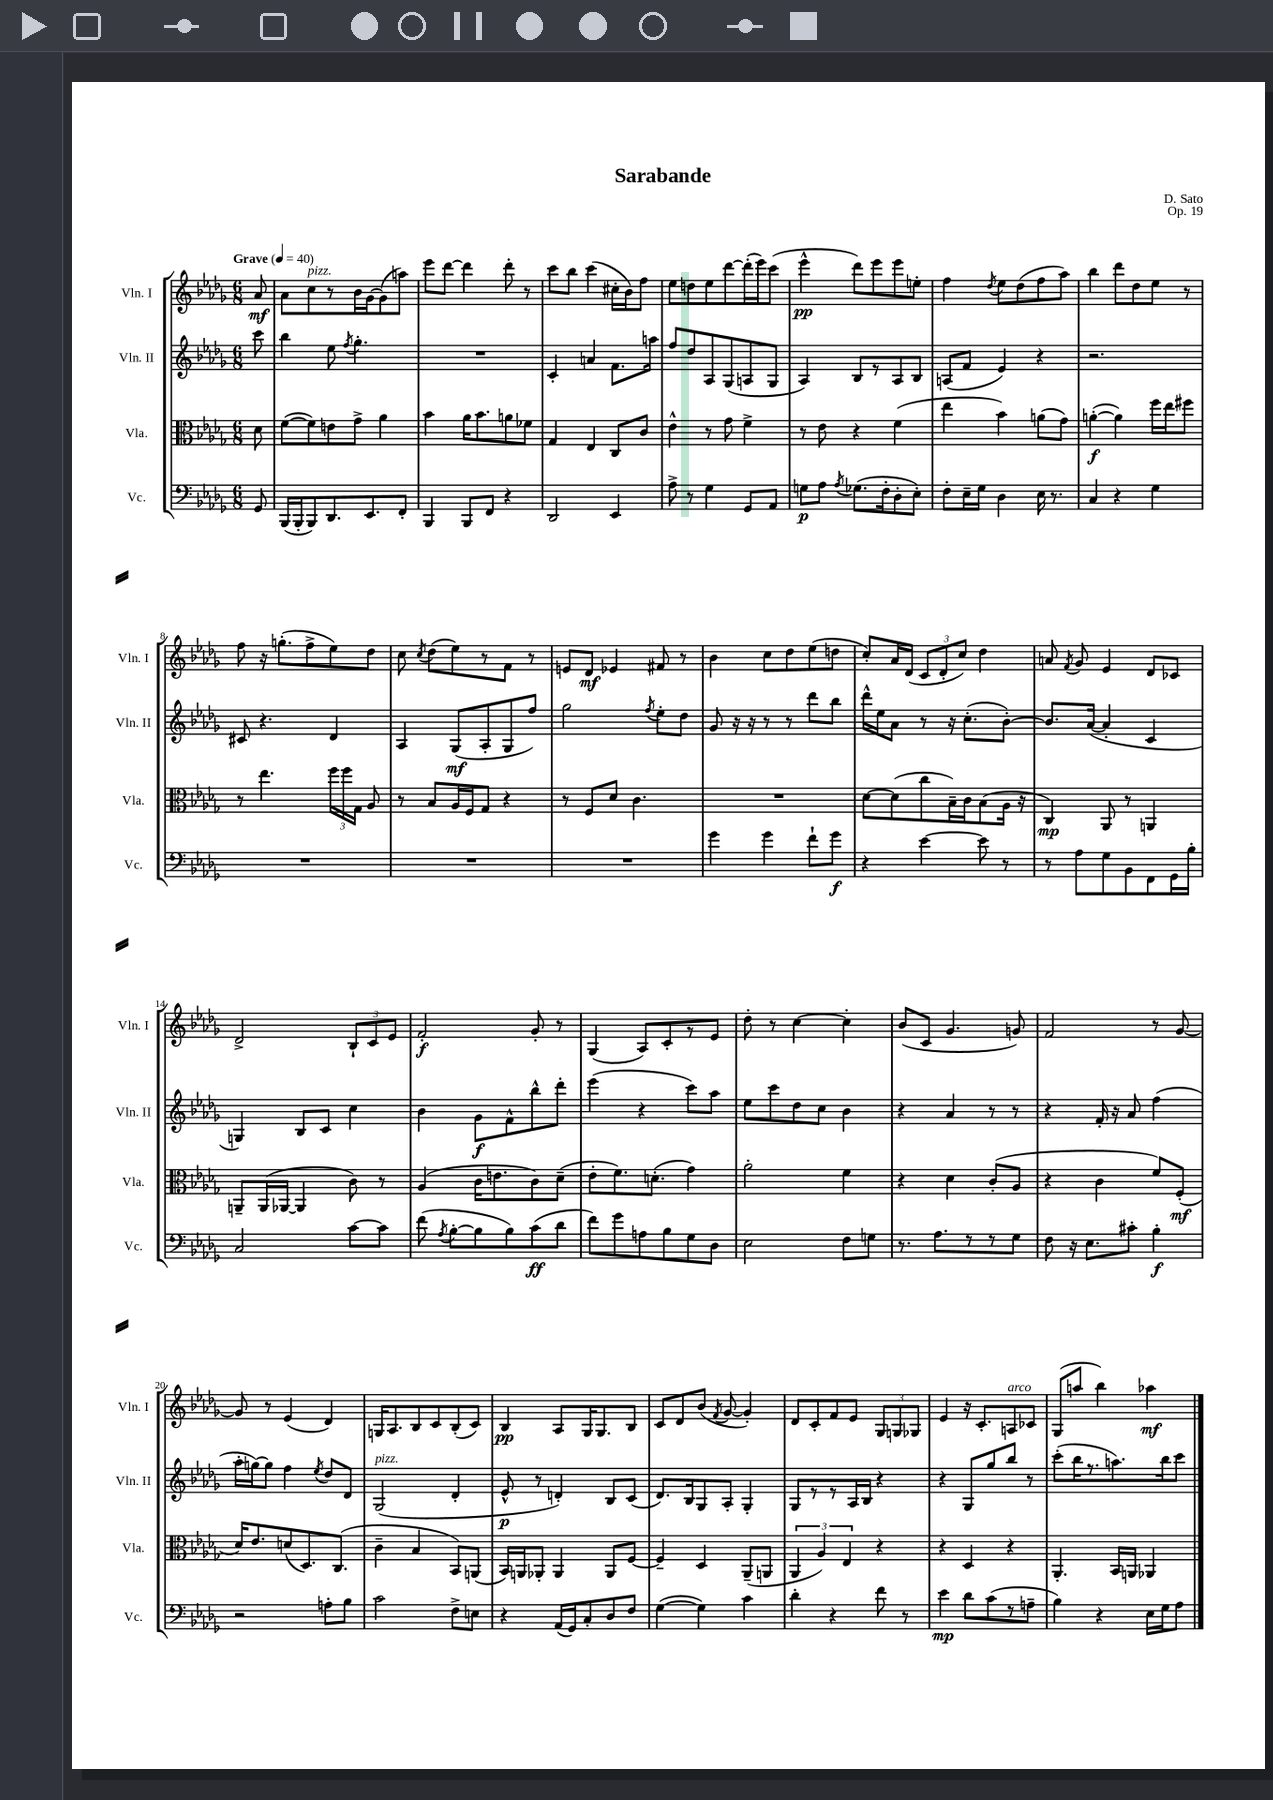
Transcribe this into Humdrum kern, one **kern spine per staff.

**kern	**kern	**kern	**kern
*staff4	*staff3	*staff2	*staff1
*clefF4	*clefC3	*clefG2	*clefG2
*k[b-e-a-d-g-]	*k[b-e-a-d-g-]	*k[b-e-a-d-g-]	*k[b-e-a-d-g-]
*M6/8	*M6/8	*M6/8	*M6/8
*MM40	*MM40	*MM40	*MM40
8GG-	8d-	8ccc	8a-
=	=	=	=
(16BBB-	([8f	4bb-	8a-
16BBB-'	.	.	.
8BBB-)	8f])	.	8cc
8.DD-	8e	8ee-	8r
.	.	8qff	.
.	8g-^	4.gg-'	16b-
8.EE-	.	.	[16g-
.	4a-	.	(8g-]
8FF'	.	.	8aa)
=	=	=	=
4BBB-	4b-	2.r	8eee-
.	.	.	[8ddd-
8BBB-	16a-	.	4ddd-]
.	8.b-	.	.
8FF	.	.	.
4r	8a	.	8ddd-'
.	8f-	.	8r
=	=	=	=
2DD-	4G-	4c'	8ccc
.	.	.	8bb-
.	4E-	4a	(4ccc
4EE-	8C	8.f	16cc#'
.	.	.	16b-)
.	8c	.	8ff
.	.	16aa	.
=	=	=	=
8A-^	4e-^^	8ff	8ee-
8r	.	8dd-	8dd
4G-	8r	8A-	8ee-
.	8g-	(8G-	[8ddd-
8GG-	4f^	8A	(16ddd-']
.	.	.	16eee-)
8AA-	.	8G-	(8ccc
=	=	=	=
8G	8r	4A-)	4eee-^^
8A-	8e-	.	.
8qA-	.	.	.
(8.G-	4r	8B-	8ddd-)
.	.	8r	8eee-
16F'	.	.	.
8D-'	(4f	8A-	8eee-
8E-')	.	8B-	8ee'
=	=	=	=
8F'	4ee-	(8A	4ff
16E-~	.	8f	.
16G-	.	.	.
.	.	.	8qdd-
4D-	4b-)	4e-)	8ee-
.	.	.	(8dd-
16E-	(8a	4r	8ff
8.r	.	.	.
.	8g-)	.	8aa-)
=	=	=	=
4C	([4a'	2.r	4bb-
4r	4a])	.	8ddd-
.	.	.	8dd-
4G-	16ff	.	8ee-
.	16ee-	.	.
.	8ff#	.	8r
=	=	=	=
2.r	8r	8c#	8ff
.	4.ee-	4.r	16r
.	.	.	(8.gg'
.	.	.	8ff^
.	24ff	4d-	8ee-)
.	24ff	.	.
.	24G-	.	.
.	8A-	.	8dd-
=	=	=	=
2.r	8r	4A-	8cc
.	.	.	8qcc
.	8B-	.	(8dd-
.	16A-	(8G-	8ee-)
.	16F	.	.
.	8G-	8A-'	8r
.	4r	8G-	8f
.	.	8ff)	8r
=	=	=	=
2.r	8r	2gg-	8e
.	8F	.	8d-
.	8d-	.	4e-
.	4.c	.	.
.	.	8qff	.
.	.	8ee-'	8f#
.	.	8dd-	8r
=	=	=	=
4g-	2.r	8g-	4b-
.	.	16r	.
.	.	16r	.
4g-	.	8r	8cc
.	.	8r	8dd-
8f`	.	8ddd-	(8ee-
8g-	.	8bb-	8dd
=	=	=	=
4r	[8d-	16ddd-^^	8cc')
.	.	16ee-	.
.	(8d-]	8a-	16a-
.	.	.	(16d-
[4e-	8cc	8r	12c
.	.	.	12d-'
.	16B-~)	16r	.
.	.	.	12cc)
.	16c	(8.cc'	.
8e-]	(8B-	.	4dd-
8r	16A-	[8b-')	.
.	16r	.	.
=	=	=	=
8r	4C)	8.b-]	8a
.	.	.	8qf
8A-	.	.	8g-
.	.	([16a-	.
8G-	8AA-	4a-']	4e-
8BB-	8r	.	.
8FF	4AA	4c	8d-
16GG-	.	.	8c-
16B-'	.	.	.
=	=	=	=
2C	8AA~	4G)	2d-^
.	(16AA	.	.
.	[16AA-	.	.
.	4AA-]	8B-	.
.	.	8c	.
[8c	8c)	4cc	12B-`
.	.	.	12c
8c]	8r	.	.
.	.	.	12e-
=	=	=	=
(8f	(4A-	4b-	2f'
8qA-	.	.	.
[8B-'	.	.	.
8B-]	16c	8g-	.
.	8.e	.	.
8B-)	.	8f^^	.
(8c	8c)	8bb-^^	8g-'
8d-	(8d-~	8ddd-'	8r
=	=	=	=
8f)	8e-'	(4eee-	(4G-
8g-	8.f)	.	.
8A	.	4r	8A-)
.	(8.d'	.	.
8B-	.	.	8c'
8G-	4g-)	8ccc)	8r
8D-	.	8aa-	8e-
=	=	=	=
2E-	2a-'	8ee-	8dd-'
.	.	8ccc	8r
.	.	8dd-	[4cc
.	.	8cc	.
8F	4f	4b-	4cc']
8G	.	.	.
=	=	=	=
8.r	4r	4r	(8b-
.	.	.	8c
8.A-	.	.	.
.	4d-	4a-	4.g-
8r	.	.	.
8r	(8c'	8r	.
8G-	8A-	8r	8g)
=	=	=	=
8F	4r	4r	2f
16r	.	.	.
8.E-	.	.	.
.	4c	16f'	.
.	.	16r	.
8c#'	.	8a-	.
4B-'	8f)	(4ff	8r
.	(8F'	.	[8g-
=	=	=	=
2r	16d-)	16aa-'	8g-]
.	8.e-	[16gg)	.
.	.	8gg]	8r
.	(8d	4ff	(4e-
.	8.D-)	.	.
.	.	8qee-	.
8A'	.	8dd-	4d-)
.	(8.C	.	.
8B-	.	8d-	.
=	=	=	=
2c	4c~	(2G-	16G
.	.	.	8.A-
.	4B-	.	8B-
.	.	.	8c
8F^	8BB-)	4d-'	(8B-'
8E	(8AA	.	8c)
=	=	=	=
4r	16BB-)	8e-^^	4B-
.	16AA	.	.
.	8AA-'	8r	.
(16AA-	4AA-	4d')	8A-
16GG-)	.	.	.
8C'	.	.	16G-
.	.	.	8.G-
8D-	8AA-	8B-	.
8F	[8F	(8c	8B-
=	=	=	=
([4G-	4F~]	8.d-)	8c
.	.	.	8d-
.	.	16B-	.
4G-])	4D-	8G-	(8b-
.	.	.	8qf
.	.	8A-'	[8g-
4c	(8AA-~	4G-'	4g-'])
.	8AA	.	.
=	=	=	=
4d-'	6AA-	8G-	8d-
.	.	8r	8c'
.	6A-)	.	.
4r	.	8r	8f
.	6E-	.	.
.	.	16A-	8e-
.	.	16B-	.
8f	4r	4r	12G-
.	.	.	12G
8r	.	.	.
.	.	.	12G-
=	=	=	=
4e-	4r	4r	4e-
8d-	4D-	8G-	16r
.	.	.	8.c'
(8c	.	8gg-	.
8r	4r	8bb-	8A
8A~	.	8r	8c-
=	=	=	=
4B-)	4.AA-'	(8ccc'	(8G-
.	.	16bb-	8aa
.	.	8.r	.
4r	.	.	4bb-)
.	16BB-	8.aa)	.
.	16AA	.	.
16E-	4AA-	.	4aa-
16G-	.	16bb-	.
8A-	.	8ccc	.
==	==	==	==
*-	*-	*-	*-
